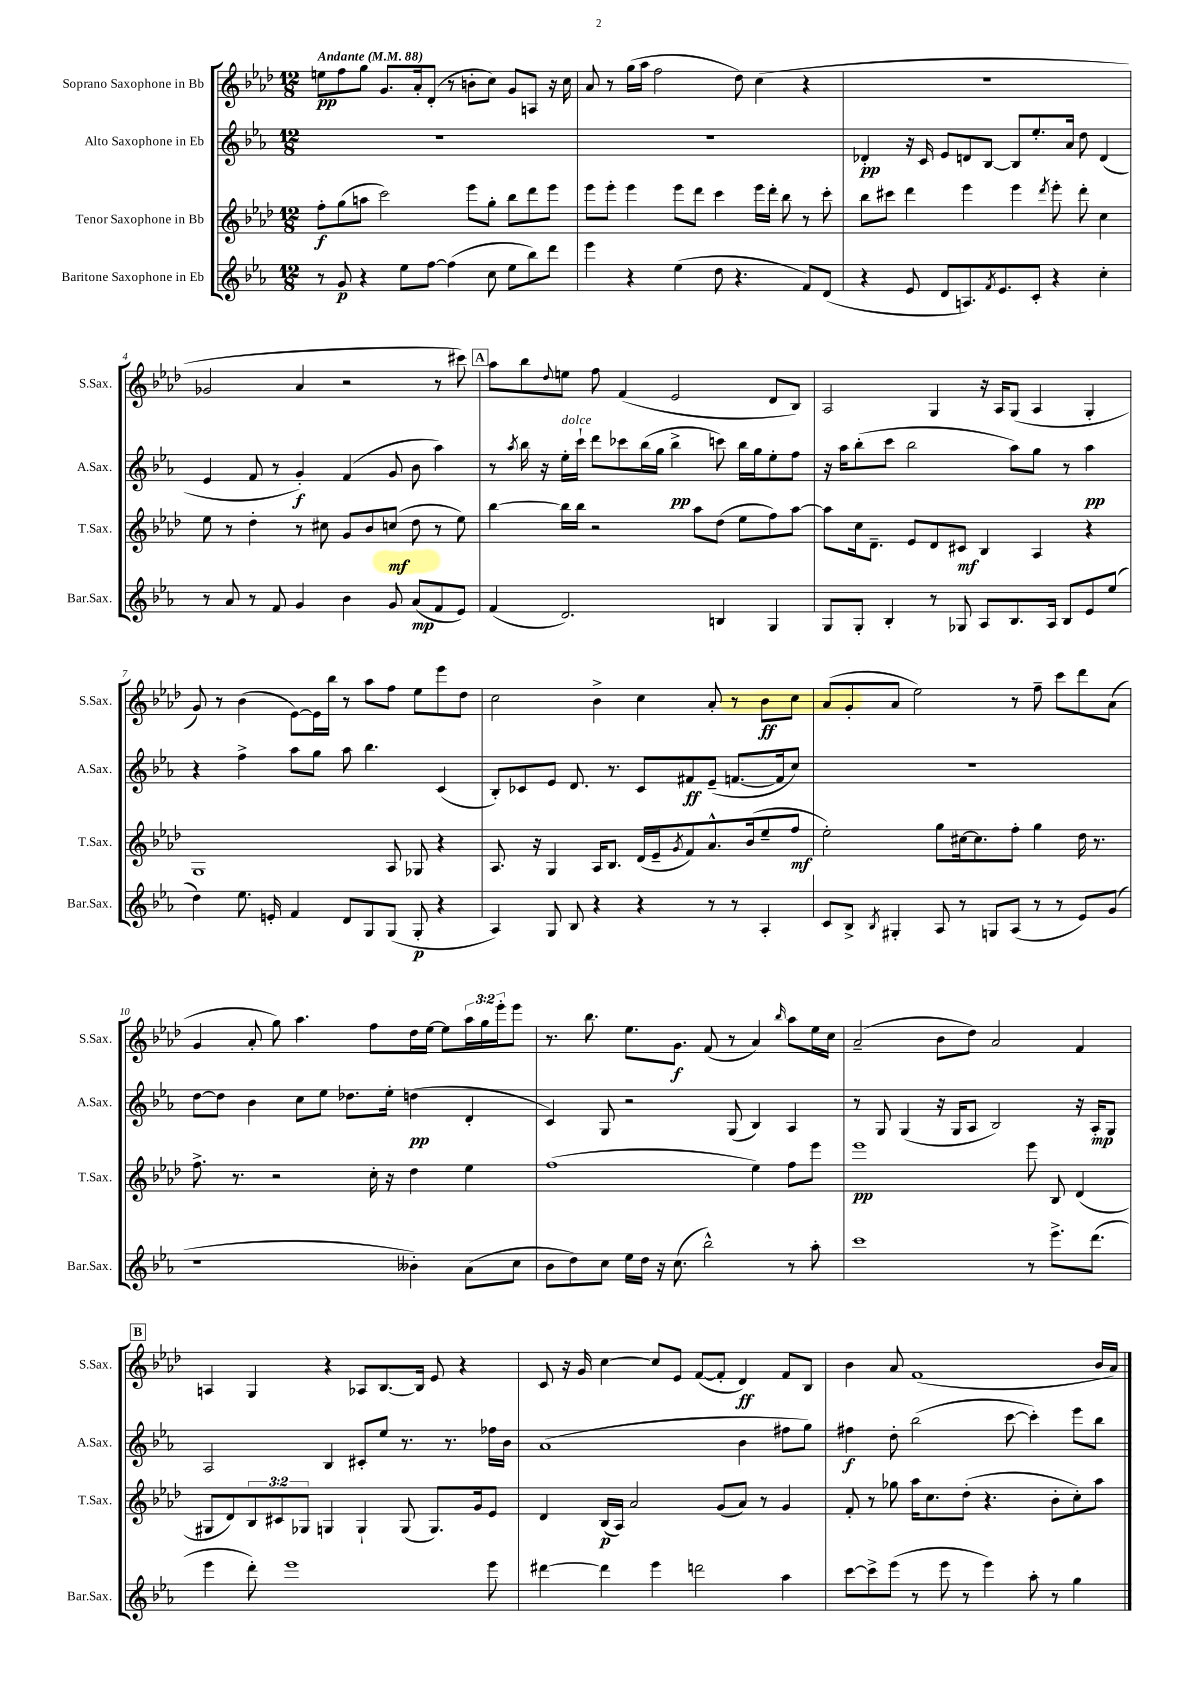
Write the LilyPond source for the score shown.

<<
\new StaffGroup <<
\new Staff = "s0" \with { instrumentName = "Soprano Saxophone in Bb" shortInstrumentName = "S.Sax." } {
    \clef treble \key aes \major \numericTimeSignature \time 12/8 \override Staff.TupletNumber.text = #tuplet-number::calc-fraction-text \tempo "Andante" 4 = 88
    e''8\pp f''8 g''8 g'8. aes'16-. des'8-.( r8 b'8-. c''8) g'8 a8 r16 c''16 |
    aes'8 r8 g''16( aes''16 f''2 des''8) c''4( r4 |
    R1. |
    ges'2 aes'4 r2 r8 cis'''8) |
    \mark \markup { \box "A" } aes''8 bes''8 \appoggiatura { des''8 } e''8 f''8 f'4( ees'2 des'8 bes8) |
    aes2 g4 r16 aes16 g8( aes4 g4-. |
    g'8) r8 bes'4( ees'8~) ees'16 bes''16 r8 aes''8 f''8 ees''8 ees'''8 des''8 |
    c''2 bes'4-> c''4 aes'8-. r8 bes'8\ff c''8 |
    aes'8( g'8-. aes'8 ees''2) r8 f''8-- c'''8 des'''8 aes'8( |
    g'4 aes'8-. g''8) aes''4. f''8 des''16 ees''16~ ees''8 \tuplet 3/2 { aes''16 g''16 ees'''16-. } ees'''8 |
    r8. bes''8. ees''8. g'8.\f f'8( r8 aes'4) \grace { bes''16 } aes''8 ees''16 c''16 |
    aes'2--( bes'8 des''8) aes'2 f'4 |
    \mark \markup { \box "B" } a4 g4 r4 aes8 bes8.~ bes16 ees'8 r4 |
    c'8 r16 g'16 c''4~ c''8 ees'8 f'8~( f'8-. des'4\ff) f'8 bes8 |
    bes'4 aes'8 f'1( bes'16 aes'16) \bar "|." |
}
\new Staff = "s1" \with { instrumentName = "Alto Saxophone in Eb" shortInstrumentName = "A.Sax." } {
    \clef treble \key ees \major \numericTimeSignature \time 12/8
    R1. |
    R1. |
    des'4-.\pp r16 c'16 ees'8 d'8 bes8~ bes8 ees''8.-. aes'16 d''8 d'4( |
    ees'4 f'8 r8 g'4-.\f) f'4( g'8 bes'8 aes''4) |
    \mark \markup { \box "A" } r8 \acciaccatura { aes''8 } bes''16 r16 ees''16-.^\markup { \italic "dolce" } c'''16-! d'''8 ces'''8 bes''16( g''16 bes''4->\pp c'''8) bes''16 g''16 ees''8-. f''8 |
    r16 aes''16 bes''8-.( c'''8 bes''2 aes''8) g''8 r8 aes''4\pp |
    r4 f''4-> aes''8 g''8 aes''8 bes''4. c'4( |
    bes8-.) ces'8 ees'8 d'8. r8. ces'8 fis'8\ff ees'8--( f'8.~ f'16 c''8) |
    R1. |
    d''8~ d''8 bes'4 c''8 ees''8 des''8. ees''16-. d''4\pp( d'4-. |
    c'4) g8 r2 g8( bes4) aes4 |
    r8 g8 g4( r16 g16 aes8 bes2) r16 aes16-.\mp g8 |
    \mark \markup { \box "B" } aes2 bes4 cis'8-. ees''8 r8. r8. fes''16 bes'16 |
    aes'1( bes'4 fis''8 g''8) |
    fis''4\f d''8-. bes''2( c'''8~ c'''4-.) ees'''8 bes''8 \bar "|." |
}
\new Staff = "s2" \with { instrumentName = "Tenor Saxophone in Bb" shortInstrumentName = "T.Sax." } {
    \clef treble \key aes \major \numericTimeSignature \time 12/8 \override Staff.TupletNumber.text = #tuplet-number::calc-fraction-text
    f''8-.\f g''8( a''8 c'''2) ees'''8 g''8-. bes''8 des'''8 ees'''8 |
    ees'''8 ees'''8-. ees'''4 ees'''8 des'''8 c'''4 ees'''16 des'''16-. bes''8 r8 c'''8-. |
    bes''8 cis'''8 des'''4 ees'''4 ees'''4 \acciaccatura { des'''8 } ees'''8-. des'''8-. c''4 |
    ees''8 r8 des''4-. r8 cis''8 g'8 bes'8 c''8\mf( des''8 r8 ees''8) |
    \mark \markup { \box "A" } bes''4~ bes''16 bes''16 r2 aes''8 des''8( ees''8 f''8) aes''8~ |
    aes''8 c''16 des'8.-- ees'8 des'8 cis'8\mf bes4 aes4 r4 |
    g1 aes8 ges8 r4 |
    aes8. r16 g4 aes16 bes8. des'16( ees'16-- \acciaccatura { g'8 } f'8) aes'8.-^ bes'16( ees''8-- f''8\mf |
    ees''2-.) g''8 cis''16~ cis''8. f''8-. g''4 des''16 r8. |
    f''8.-> r8. r2 c''16-. r16 des''4 ees''4 |
    f''1( ees''4) f''8 ees'''8 |
    ees'''1\pp ees'''8 bes8 des'4( |
    \mark \markup { \box "B" } gis8 des'8) \tuplet 3/2 { bes8 cis'8 ges8 } g4 g4-! g8( g8.) g'16 ees'8 |
    des'4 bes16\p( aes16) aes'2 g'8( aes'8) r8 g'4 |
    f'8-. r8 ges''8 aes''16 c''8. des''8-.( r4. bes'8-. c''8-.) aes''8 \bar "|." |
}
\new Staff = "s3" \with { instrumentName = "Baritone Saxophone in Eb" shortInstrumentName = "Bar.Sax." } {
    \clef treble \key ees \major \numericTimeSignature \time 12/8
    r8 g'8\p r4 ees''8 f''8~ f''4( c''8 ees''8 bes''8) d'''8 |
    ees'''4 r4 ees''4( d''8 r4. f'8) d'8( |
    r4 ees'8 d'8 a8.) \acciaccatura { f'8 } ees'8. c'8-. r4 c''4-. |
    r8 aes'8 r8 f'8 g'4 bes'4 g'8 aes'8\mp( f'8 ees'8) |
    \mark \markup { \box "A" } f'4( d'2.) b4 g4 |
    g8 g8-. bes4-. r8 ges8 aes8 bes8. aes16 bes8 ees'8 ees''8( |
    d''4) ees''8. e'16-. f'4 d'8 g8 g8( g8-.\p r4 |
    aes4) g8 bes8 r4 r4 r8 r8 aes4-. |
    c'8 bes8-> \acciaccatura { bes8 } gis4-. aes8 r8 g8 aes8( r8 r8 ees'8) g'8( |
    r1 beses'4-.) aes'8( c''8 |
    bes'8 d''8) c''8 ees''16 d''16 r16 c''8.( bes''2-^) r8 aes''8-. |
    c'''1 r8 ees'''8.-> d'''8.( |
    \mark \markup { \box "B" } ees'''4 d'''8-.) ees'''1 ees'''8 |
    dis'''4~ dis'''4 ees'''4 d'''2 aes''4 |
    c'''8~ c'''8-> ees'''8( r8 ees'''8 r8 ees'''4) aes''8-. r8 g''4 \bar "|." |
}
>>
>>
